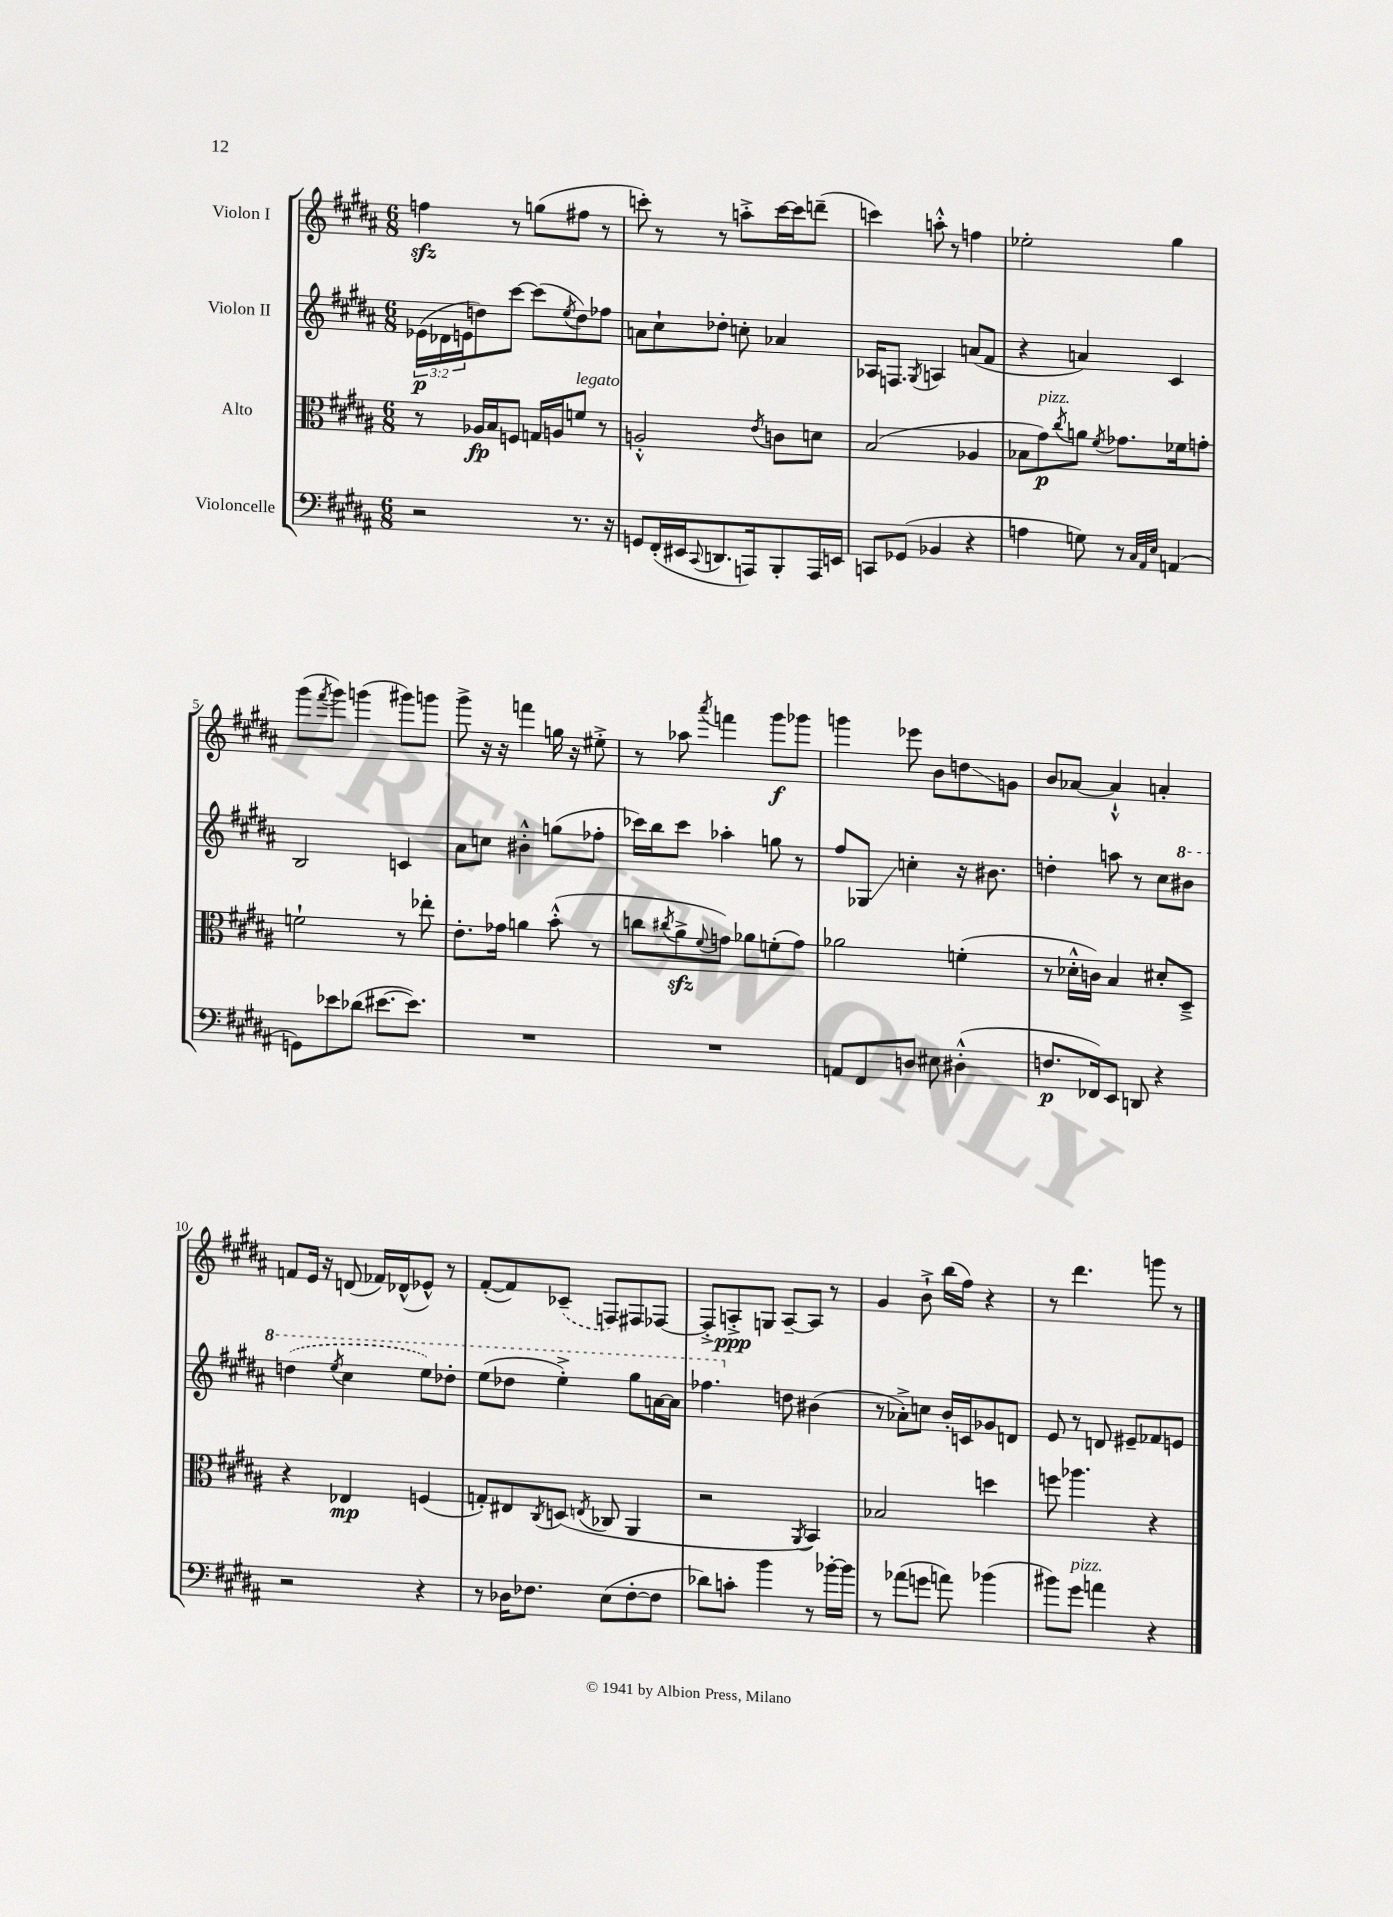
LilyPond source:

<<
\new StaffGroup <<
\new Staff = "s0" \with { instrumentName = "Violon I" } {
    \clef treble \key b \major \numericTimeSignature \time 6/8
    f''4\sfz r8 g''8( fis''8 r8 |
    c'''8-.) r8 r8 a''8-.-> c'''16~ c'''16 d'''8--( |
    c'''4) a''8-.-^ r8 f''4 |
    ees''2-. gis''4 |
    gis'''8( \acciaccatura { fis'''8 } gis'''8) g'''4( gis'''8) g'''8 |
    gis'''8-> r16 r16 f'''4 g''16 r16 eis''8-.-> |
    r8 aes''8 \acciaccatura { ais'''8 } f'''4 gis'''8\f ges'''8 |
    g'''4 ees'''8 b'8 d''8\glissando g'8 |
    b'8 aes'8~ aes'4-!-^ a'4-. |
    f'8 e'16 r16 d'8( fes'16) des'16-^( ees'8-^) r8 |
    fis'8~-.( fis'8) \once \slurDashed ces'8--( f8) fis8 fes8~ |
    fes8-.-> a8-.->\ppp g8 a8~-- a8 r8 |
    gis'4 b'8-!-> b''16( fis''16) r4 |
    r8 dis'''4. g'''8 r8 \bar "|." |
}
\new Staff = "s1" \with { instrumentName = "Violon II" } {
    \clef treble \key b \major \numericTimeSignature \time 6/8 \override Staff.TupletNumber.text = #tuplet-number::calc-fraction-text
    \tuplet 3/2 { ees'16\p( des'16 e'16 } d''8) cis'''8~ cis'''8( \acciaccatura { e''8 } d''8) fes''8 |
    a'8 cis''8-! des''8-. c''8-. aes'4 |
    aes16 f8. \acciaccatura { gis8 } a4 a'8( fis'8 |
    r4 a'4) cis'4 |
    b2 c'4 |
    ais'8 c''8 bis'4-.-^ g''8( fes''8-. |
    ces'''16) b''16 ces'''8 aes''4-. g''8 r8 |
    fis''8 ges8\glissando c''4-. r16 bis'8. |
    d''4-. a''8 r8 cis''8 \ottava #1 bis''8 |
    \once \slurDashed d'''4( \acciaccatura { e'''8 } cis'''4 e'''8) des'''8-. |
    e'''8( des'''8 e'''4-.->) gis'''8 a''16~ a''16 |
    fes'''4. \ottava #0 d''8 bis'4( |
    r8 aes'8-.->) c''8 b'16-. c'16 ges'8 d'8 |
    e'8 r8 d'8 eis'8-- fes'8 e'8 \bar "|." |
}
\new Staff = "s2" \with { instrumentName = "Alto" } {
    \clef alto \key b \major \numericTimeSignature \time 6/8
    r8 aes16\fp b16 f8 g16 a16 f'8^\markup { \italic "legato" } r8 |
    a2-.-^ \acciaccatura { e'8 } c'8 d'8 |
    b2( aes4 |
    bes8 gis'8\p^\markup { \italic "pizz." }) \acciaccatura { cis''8 } a'8 \acciaccatura { fis'8 } ges'8. fes'16 g'8-. |
    f'2-! r8 ees''8-. |
    e'8.-. ges'16 a'4 b'8-.-^( r8 |
    c''8 \acciaccatura { cis''8 } ais'8->\sfz \appoggiatura { fis'8 } g'8) aes'8 f'8-.( g'8) |
    aes'2 f'4-.( |
    r8 des'16-.-^ c'16) b4 dis'8-. dis8---> |
    r4 ees4\mp f4( |
    g8-.) eis8 \acciaccatura { cis8 } d8( \acciaccatura { e8 } ces8 ais,4 |
    r2 \acciaccatura { ais,8 } b,4) |
    bes2 d''4 |
    f''8 aes''4. r4 \bar "|." |
}
\new Staff = "s3" \with { instrumentName = "Violoncelle" } {
    \clef bass \key b \major \numericTimeSignature \time 6/8
    r2 r8. r16 |
    g,8 fis,16-.( eis,16 \appoggiatura { cis,8 } d,8. a,,16) b,,8-. a,,16 e,16 |
    c,8 ges,8( bes,4 r4 |
    a4 g8) r8 \grace { cis32 ais,32 e32 } a,4( |
    g,8) ees'8 des'8( eis'8.~ eis'8.) |
    R2. |
    R2. |
    a,8 fis,8 d8 eis8 dis4-.-^( |
    f8.\p fes,16) e,8 d,8 r4 |
    r2 r4 |
    r8 des16 fes8. e8( fes8~-. fes8 |
    des'8) c'8-. b'4 r8 bes'16~-. bes'16 |
    r8 aes'8( g'8 a'8) bes'4( |
    bis'8) gis'8^\markup { \italic "pizz." } a'4 r4 \bar "|." |
}
>>
>>
